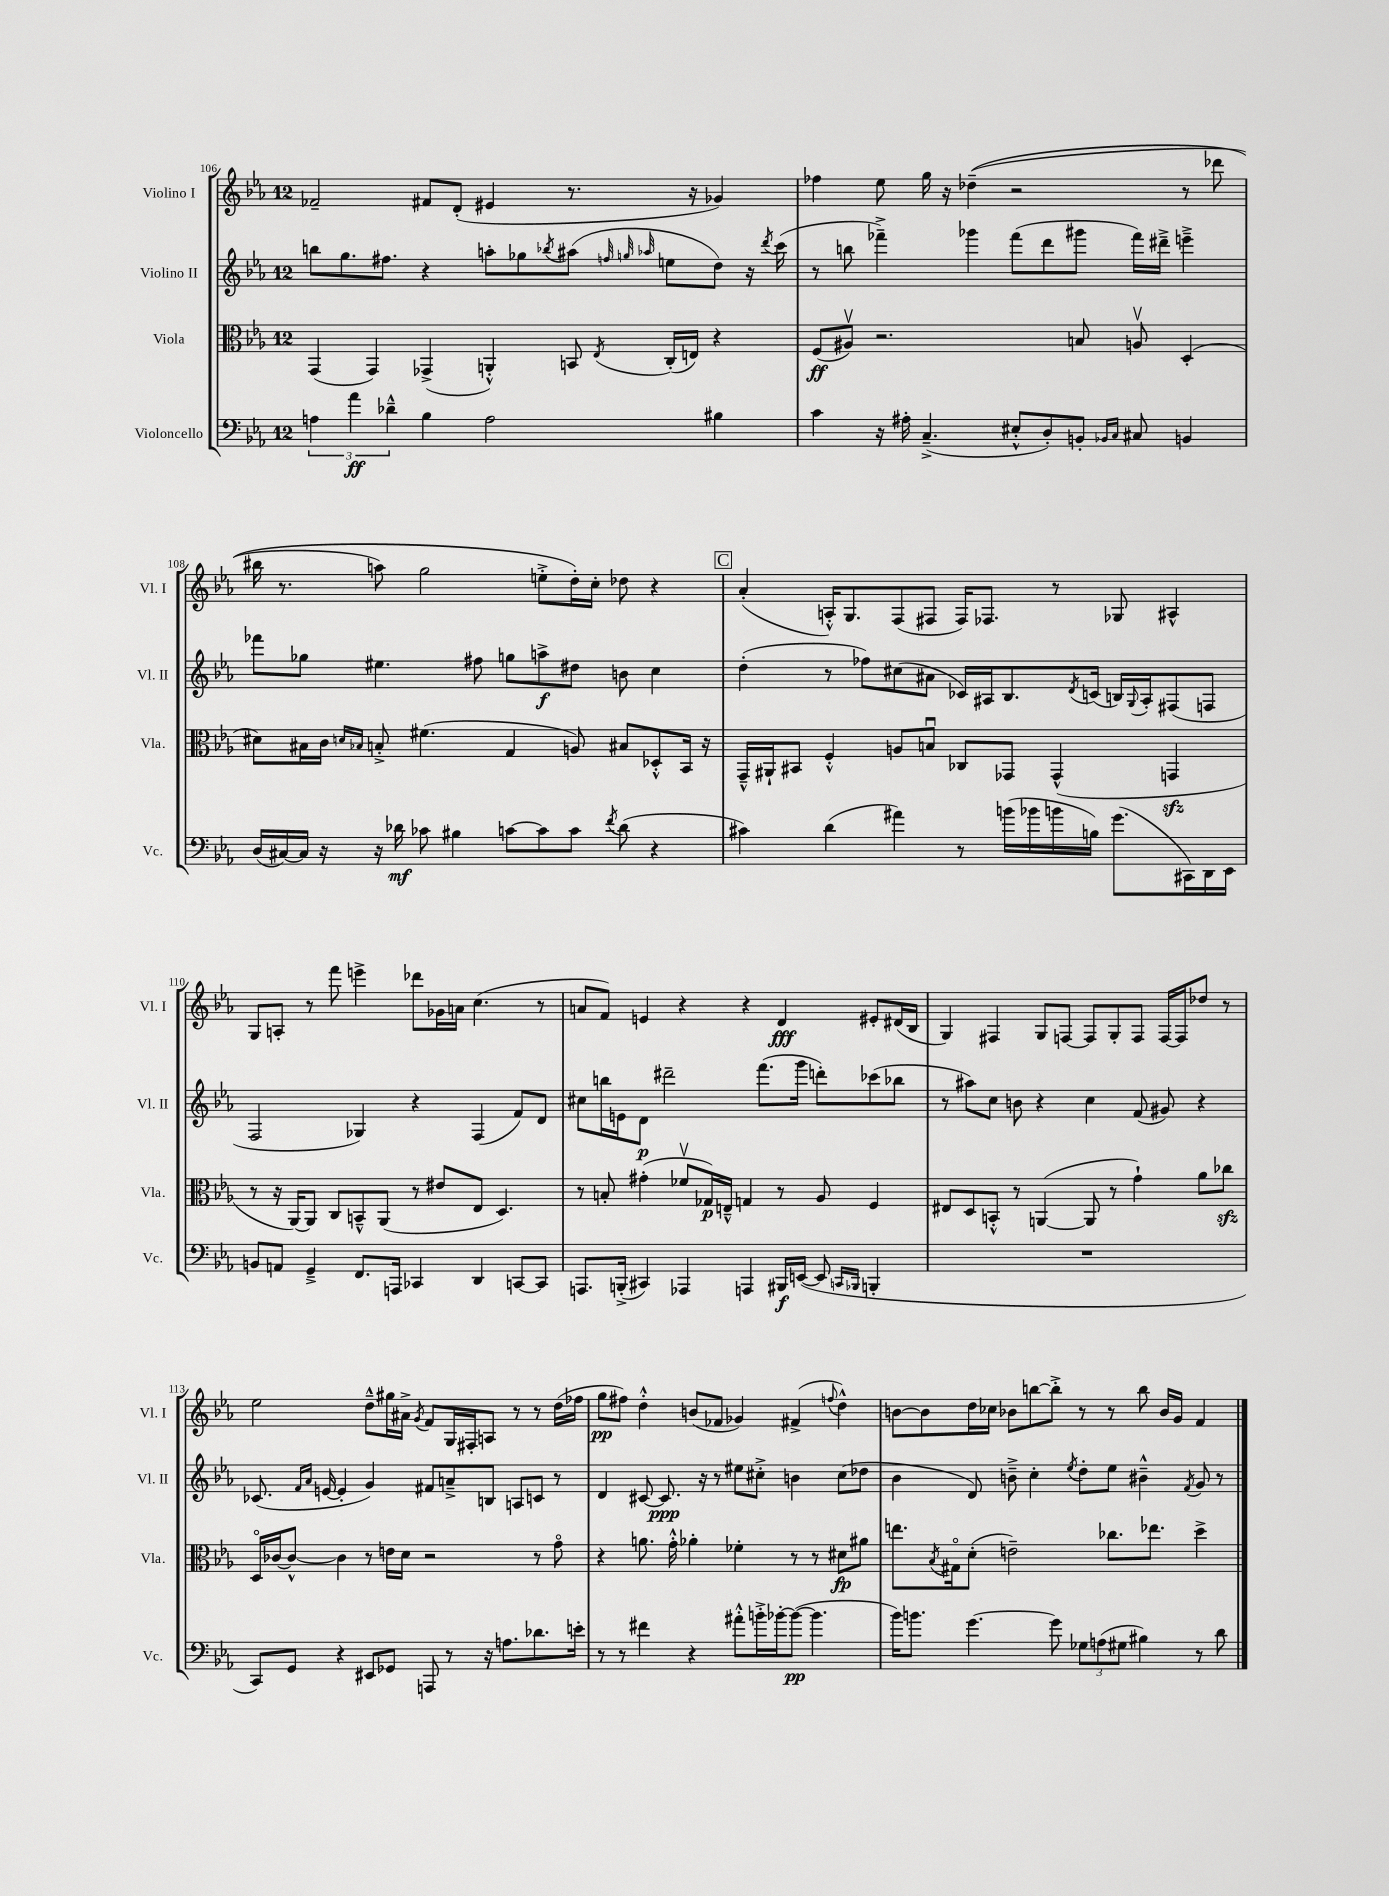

**kern	**kern	**kern	**kern
*staff4	*staff3	*staff2	*staff1
*clefF4	*clefC3	*clefG2	*clefG2
*k[b-e-a-]	*k[b-e-a-]	*k[b-e-a-]	*k[b-e-a-]
*M12/8	*M12/8	*M12/8	*M12/8
6A	(4GG	8bb	2f-~
.	.	8.gg	.
6a-	.	.	.
.	4GG)	.	.
.	.	8.ff#	.
6d-~^^	.	.	.
4B-	(4GG-^	4r	8f#
.	.	.	(8d'
2A	4AA'^^)	8aa'	4e#
.	.	8gg-	.
.	.	8qbb-	.
.	8BB	(8aa#	8.r
.	.	32qqff	.
.	.	32qqgg	.
.	8qE-	32qqaa-	.
.	(16C'	8ee	.
.	16E)	.	16r
4B#	4r	8dd)	4g-)
.	.	16r	.
.	.	8qddd	.
.	.	(16ccc	.
=	=	=	=
4c	(8F	8r	4ff-
.	8A#v)	8bb	.
16r	2.r	4fff-~^)	8ee-
16A#'	.	.	.
(4.C~^	.	.	16gg
.	.	.	16r
.	.	4ggg-	&((4dd-~
8E#'^^	.	(8fff-	2r
8D')	.	8ddd	.
8BB'	8B	8ggg#	.
16qqBB-	.	.	.
16qqC	.	.	.
8C#	8Av	16fff-)	.
.	.	16ddd#~^	.
4BB	(4D'	4eee~^	8r
.	.	.	8ddd-
=	=	=	=
(16D	8d#)	8fff-	16bb#
[16C#)	.	.	8.r
16C#]	16B#	8gg-	.
16r	16c	.	.
.	16qqd	.	.
.	16qqB-	.	.
16r	8B'^	4.ee#	8aa)
16d-	.	.	.
8c-	(4.f#	.	2gg
4B#	.	.	.
.	.	8ff#	.
[8c	4G	8gg	.
8c]	.	8aa^	8ee'^
8c	8A)	8dd#	16dd'&)
.	.	.	16cc'
8qf	.	.	.
(8d-	8B#	8b	8dd-
4r	8D-'^^	4cc	4r
.	16BB-	.	.
.	16r	.	.
=	=	=	=
4c#)	16GG~^^	(4dd'	(4a-'
.	16AA#`	.	.
.	8BB#	.	.
(4d	4F'^^	8r	16A'^^)
.	.	.	8.G
.	.	8ff-)	.
4a#)	8A	(8cc#	(8F
.	8Bu	8a#	8F#
8r	8C-	16c-)	16F#)
.	.	16A#	8.F-
(16b	8GG-	8.B-	.
16b-	.	.	.
16b	(4GG-^^	.	8r
.	.	8qd	.
16B)	.	(16c	.
(8.g	.	16B)	8G-
.	.	8qqG	.
.	.	16A#'	.
.	4GG	(8F#	4A#^^
16CC#)	.	.	.
16DD	.	8F	.
16EE-	.	.	.
=	=	=	=
8BB	8r	2F	8G
8AA	16r	.	8A'
.	[16AA-)	.	.
4GG~^	8AA-]	.	8r
.	8C	.	8fff
8.FF	8BB~^^	4G-)	4eee^
.	(8AA-	.	.
16AAA	.	.	.
4CC-	8r	4r	8ddd-
.	8e#	.	16g-
.	.	.	16a
4DD	8E-	(4F	(4.cc
.	4.D)	.	.
[8CC	.	8f)	.
8CC]	.	8d	8r
=	=	=	=
8.AAA	8r	8cc#	8a
.	8B'	16bb	8f)
(16BBB'^	.	16e	.
4CC#)	(4g#'	8d	4e
.	.	2ddd#~	.
4AAA-	8f-v	.	4r
.	16G-)	.	.
.	16E~^^	.	.
4AAA	4G	.	4r
.	.	(8.fff	.
16BBB#	8r	.	4d
([16EE	.	16ggg	.
8EE]	8A-	8ddd')	.
16qqCC	.	.	.
16qqBBB-	.	.	.
4BBB'	4F	(8ccc-	8e#'
.	.	8bb-	(16d#
.	.	.	16B-
=	=	=	=
1.r	8E#	8r	4G)
.	8D	8aa#)	.
.	8BB'^^	8cc	4F#
.	8r	8b	.
.	([4AA	4r	8G
.	.	.	[8F
.	8AA]	4cc	8F]
.	8r	.	8G'
.	4g`)	(8f	8F
.	.	8g#)	[16F
.	.	.	16F]
.	8a-	4r	8dd-
.	8cc-	.	8r
=	=	=	=
8CC)	16Do	(8.c-	2ee-
.	[16c-	.	.
8GG	8c-^^_	.	.
.	.	16qqf	.
.	.	16qqa-	.
.	.	[16e	.
4r	4c-]	4e']	.
8EE#	8r	4g)	8dd~^^
8GG-	16e	.	16gg#
.	16d	.	16a#^
.	.	.	8qg
8AAA	2r	8f#	8f
8r	.	8a~^	16G
.	.	.	16F#'
16r	.	8B	8A
8.A	.	.	.
.	.	8A	8r
8.d-	8r	8c	8r
.	8go	8r	(16dd
16e'	.	.	16ff-
=	=	=	=
8r	4r	4d	8gg
8r	.	.	8ff#)
4f#	8.a	[8c#	4dd'^^
.	.	8.c#]	.
.	16g'^^	.	.
4r	4a-'	.	(8b
.	.	16r	.
.	.	8r	8f-
8a#'^^	4f-'	8ee#	4g-)
16b'^	.	8cc#'^	.
[16b-'	.	.	.
(8b-_	8r	4b	(4f#^
4.b-]	8r	.	.
.	.	.	8qqff
.	8d#	(8cc#	4dd^^)
.	8a#	8dd-	.
=	=	=	=
16b-)	8.ee	4b-	[8b
8.b	.	.	.
.	.	.	8b]
.	8qB-	.	.
.	16G#o	.	.
[4.g	(8d'	8d)	16dd
.	.	.	16cc-
.	2e~)	8b~^	8b-
.	.	4cc'	[8bb
8g]	.	.	8bb'^]
.	.	8qee-	.
12G-	.	8dd'	8r
(12A	.	.	.
.	8.cc-	8ee-	8r
12G#	.	.	.
4B#)	.	4b#~^^	8bb
.	8.ee-	.	.
.	.	.	16b-
.	.	.	16g
.	.	8qf	.
8r	4dd^	8g	4f
8d	.	8r	.
==	==	==	==
*-	*-	*-	*-
